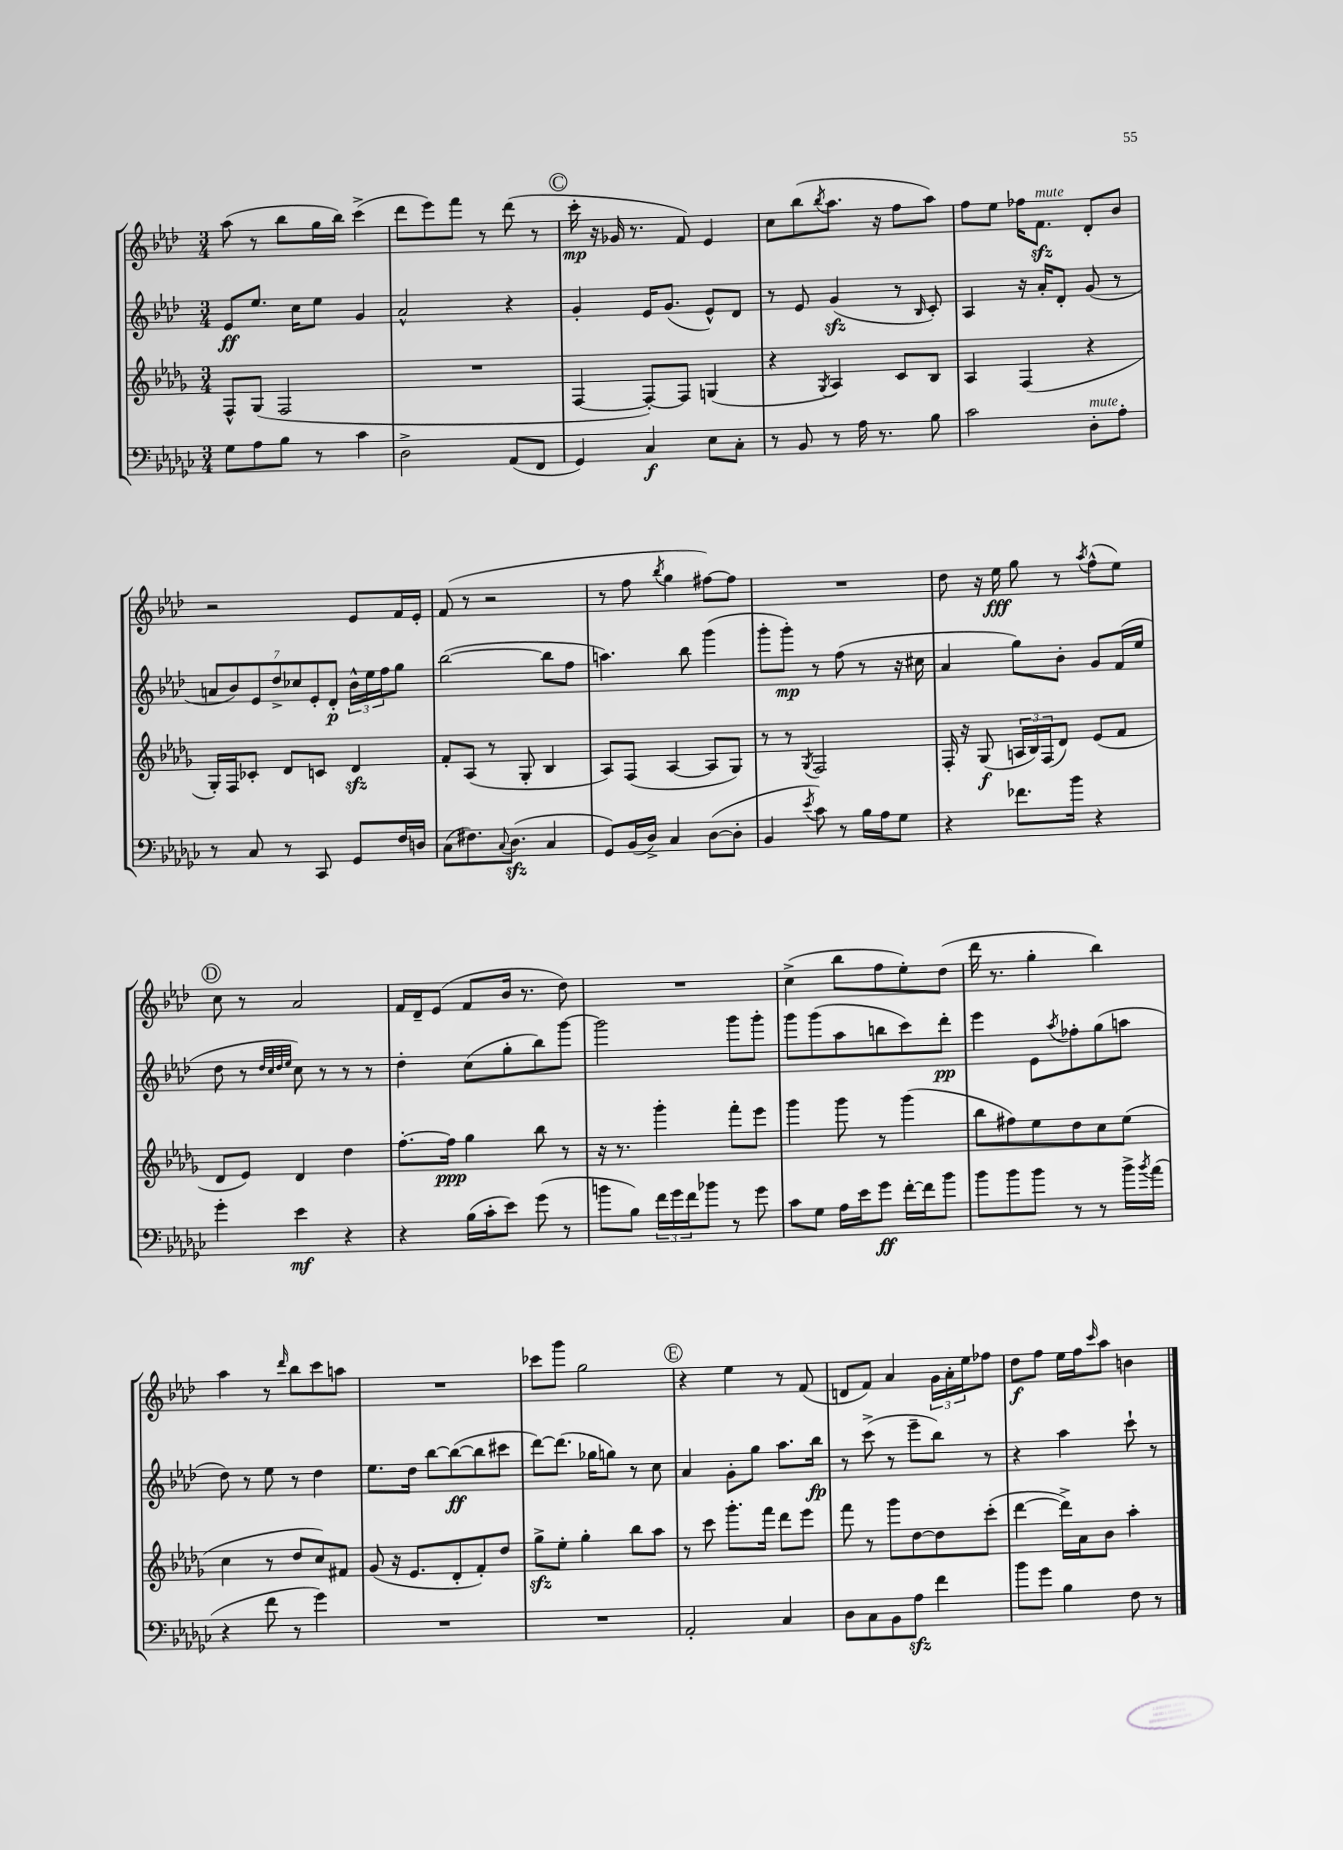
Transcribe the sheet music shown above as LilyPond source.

<<
\new StaffGroup <<
\new Staff = "s0" {
    \clef treble \key aes \major \numericTimeSignature \time 3/4
    aes''8( r8 bes''8 g''16 bes''16) c'''4->( |
    des'''8 ees'''8) f'''8 r8 des'''8( r8 |
    \mark \markup { \circle "C" } c'''16-.\mp r16 ges'16 r8. f'8) ees'4 |
    c''8 bes''8( \acciaccatura { bes''8 } aes''8. r16 f''8 aes''8) |
    f''8 ees''8 fes''16 f'8.\sfz^\markup { \italic "mute" } des'8-. bes'8 |
    r2 ees'8 f'16 ees'16-. |
    f'8( r8 r2 |
    r8 f''8 \acciaccatura { bes''8 } g''4 fis''8~) fis''8 |
    R2. |
    des''8 r16 ees''16\fff g''8 r8 \acciaccatura { aes''8 } f''8-^( ees''8) |
    \mark \markup { \circle "D" } c''8 r8 aes'2 |
    f'16 des'16-- ees'8( f'8 bes'16 r8. des''8) |
    R2. |
    c''4->( bes''8 f''8 ees''8-.) des''8( |
    des'''16 r8. g''4-. bes''4) |
    aes''4 r8 \grace { des'''16 } bes''8 c'''8 a''8 |
    R2. |
    ces'''8 g'''8 g''2 |
    \mark \markup { \circle "E" } r4 ees''4 r8 f'8( |
    d'8 f'8) aes'4 \tuplet 3/2 { g'16 aes'16-. ees''16 } fes''8 |
    des''8\f f''8 ees''16 f''16 \grace { c'''16 } aes''8 b'4 \bar "|." |
}
\new Staff = "s1" {
    \clef treble \key aes \major \numericTimeSignature \time 3/4
    ees'8\ff ees''8. c''16 ees''8 g'4 |
    aes'2-^ r4 |
    \mark \markup { \circle "C" } g'4-. ees'16 g'8.( ees'8-^) des'8 |
    r8 ees'8 g'4\sfz( r8 \grace { bes16 } c'8-.) |
    aes4 r16 aes'16-. des'8-. g'8( r8 |
    \tuplet 7/4 { a'8 bes'8) ees'8 des''8-> ces''8 ees'8-. des'8-.\p } \tuplet 3/2 { bes'16-^ ees''16 f''16 } g''8 |
    bes''2~( bes''8 f''8 |
    a''4.) bes''8 g'''4( |
    g'''8-. g'''8-.\mp) r8 f''8( r8 r16 cis''16 |
    aes'4 g''8) bes'8-. g'8 f'16( ees''16 |
    \mark \markup { \circle "D" } des''8 r8 \grace { des''32 c''32 des''32 ees''32 } c''8) r8 r8 r8 |
    des''4-. c''8( g''8-. bes''8) g'''8~ |
    g'''2 g'''8 g'''8-. |
    g'''8 g'''8( aes''8 b''8 c'''8) des'''8-.\pp |
    ees'''4 ees'8 \acciaccatura { aes''8 } fes''8-. g''8( a''8 |
    des''8) r8 ees''8 r8 des''4 |
    ees''8. des''16 bes''8~ bes''8~\ff( bes''8 cis'''8 |
    des'''8~) des'''8.( ges''16 g''8) r8 c''8 |
    \mark \markup { \circle "E" } aes'4 g'8-. g''8 aes''8. bes''16\fp |
    r8 c'''8->( r8 ees'''8-- bes''8) r8 |
    r4 aes''4 c'''8-! r8 \bar "|." |
}
\new Staff = "s2" {
    \clef treble \key des \major \numericTimeSignature \time 3/4
    f8-^ ges8( f2 |
    R2. |
    \mark \markup { \circle "C" } f4~ f8~-.) f8 g4( |
    r4 \acciaccatura { ges8 } aes4) c'8 bes8 |
    aes4 f4( r4 |
    ges16-.) f16 ces'8-. des'8 c'8 des'4\sfz |
    f'8-. aes8( r8 ges8-. bes4 |
    aes8) f8( aes4~ aes8 ges8) |
    r8 r8 \acciaccatura { ges8 } f2 |
    f16-. r16 ges8\f( \tuplet 3/2 { a16 bes16) f16( } des'8) ees'8( f'8 |
    \mark \markup { \circle "D" } des'8 ees'8) des'4 des''4 |
    f''8.~-. f''16\ppp ges''4 bes''8 r8 |
    r16 r8. ges'''4-. f'''8-. ees'''8 |
    ges'''4 ges'''8 r8 ges'''4( |
    bes''8 fis''8) ees''8 des''8 c''8 ees''8( |
    c''4 r8 des''8 c''8) fis'8 |
    ges'8( r16 ees'8. des'8-. f'8-.) des''8 |
    ges''8->\sfz ees''8-. ges''4-. bes''8 aes''8 |
    \mark \markup { \circle "E" } r8 c'''8 ges'''8.-. f'''16 des'''8 ees'''8 |
    f'''8 r8 ges'''8 des''8~ des''8 c'''8-.( |
    des'''4~ des'''16->) aes'16 bes'8 aes''4-. \bar "|." |
}
\new Staff = "s3" {
    \clef bass \key ges \major \numericTimeSignature \time 3/4
    ges8 aes8 bes8 r8 ces'4 |
    des2-> aes,8( f,8 |
    \mark \markup { \circle "C" } ges,4) ces4\f ees8 ces8-. |
    r8 bes,8 r8 aes16 r8. bes8 |
    ces'2 des8-.^\markup { \italic "mute" } aes8-. |
    r8 ces8 r8 ces,8 ges,8 f16 d16 |
    ces8( fis8.) \appoggiatura { ces8 } des8.\sfz( ces4 |
    ges,8) bes,16( des16->) ces4 des8~( des8-. |
    bes,4 \acciaccatura { ees'8 } ces'8) r8 bes16 aes16 ges8 |
    r4 fes'8. bes'16 r4 |
    \mark \markup { \circle "D" } ges'4-. ees'4\mf r4 |
    r4 bes16( ces'16-. ees'8) ges'8( r8 |
    b'8 bes8) \tuplet 3/2 { f'16 ges'16 f'16 } bes'8 r8 ges'8 |
    ces'8 ges8 aes16 ees'16 ges'8\ff f'16~-. f'16 bes'8 |
    bes'8 bes'8 bes'8 r8 r8 bes'16-> \acciaccatura { bes'8 } aes'16( |
    r4 f'8 r8 ges'4) |
    R2. |
    R2. |
    \mark \markup { \circle "E" } aes,2-. ces4 |
    des8 ces8 bes,8 aes8\sfz f'4 |
    bes'8 ges'8 bes4 f8 r8 \bar "|." |
}
>>
>>
\layout { \context { \Score \remove "Bar_number_engraver" } }
